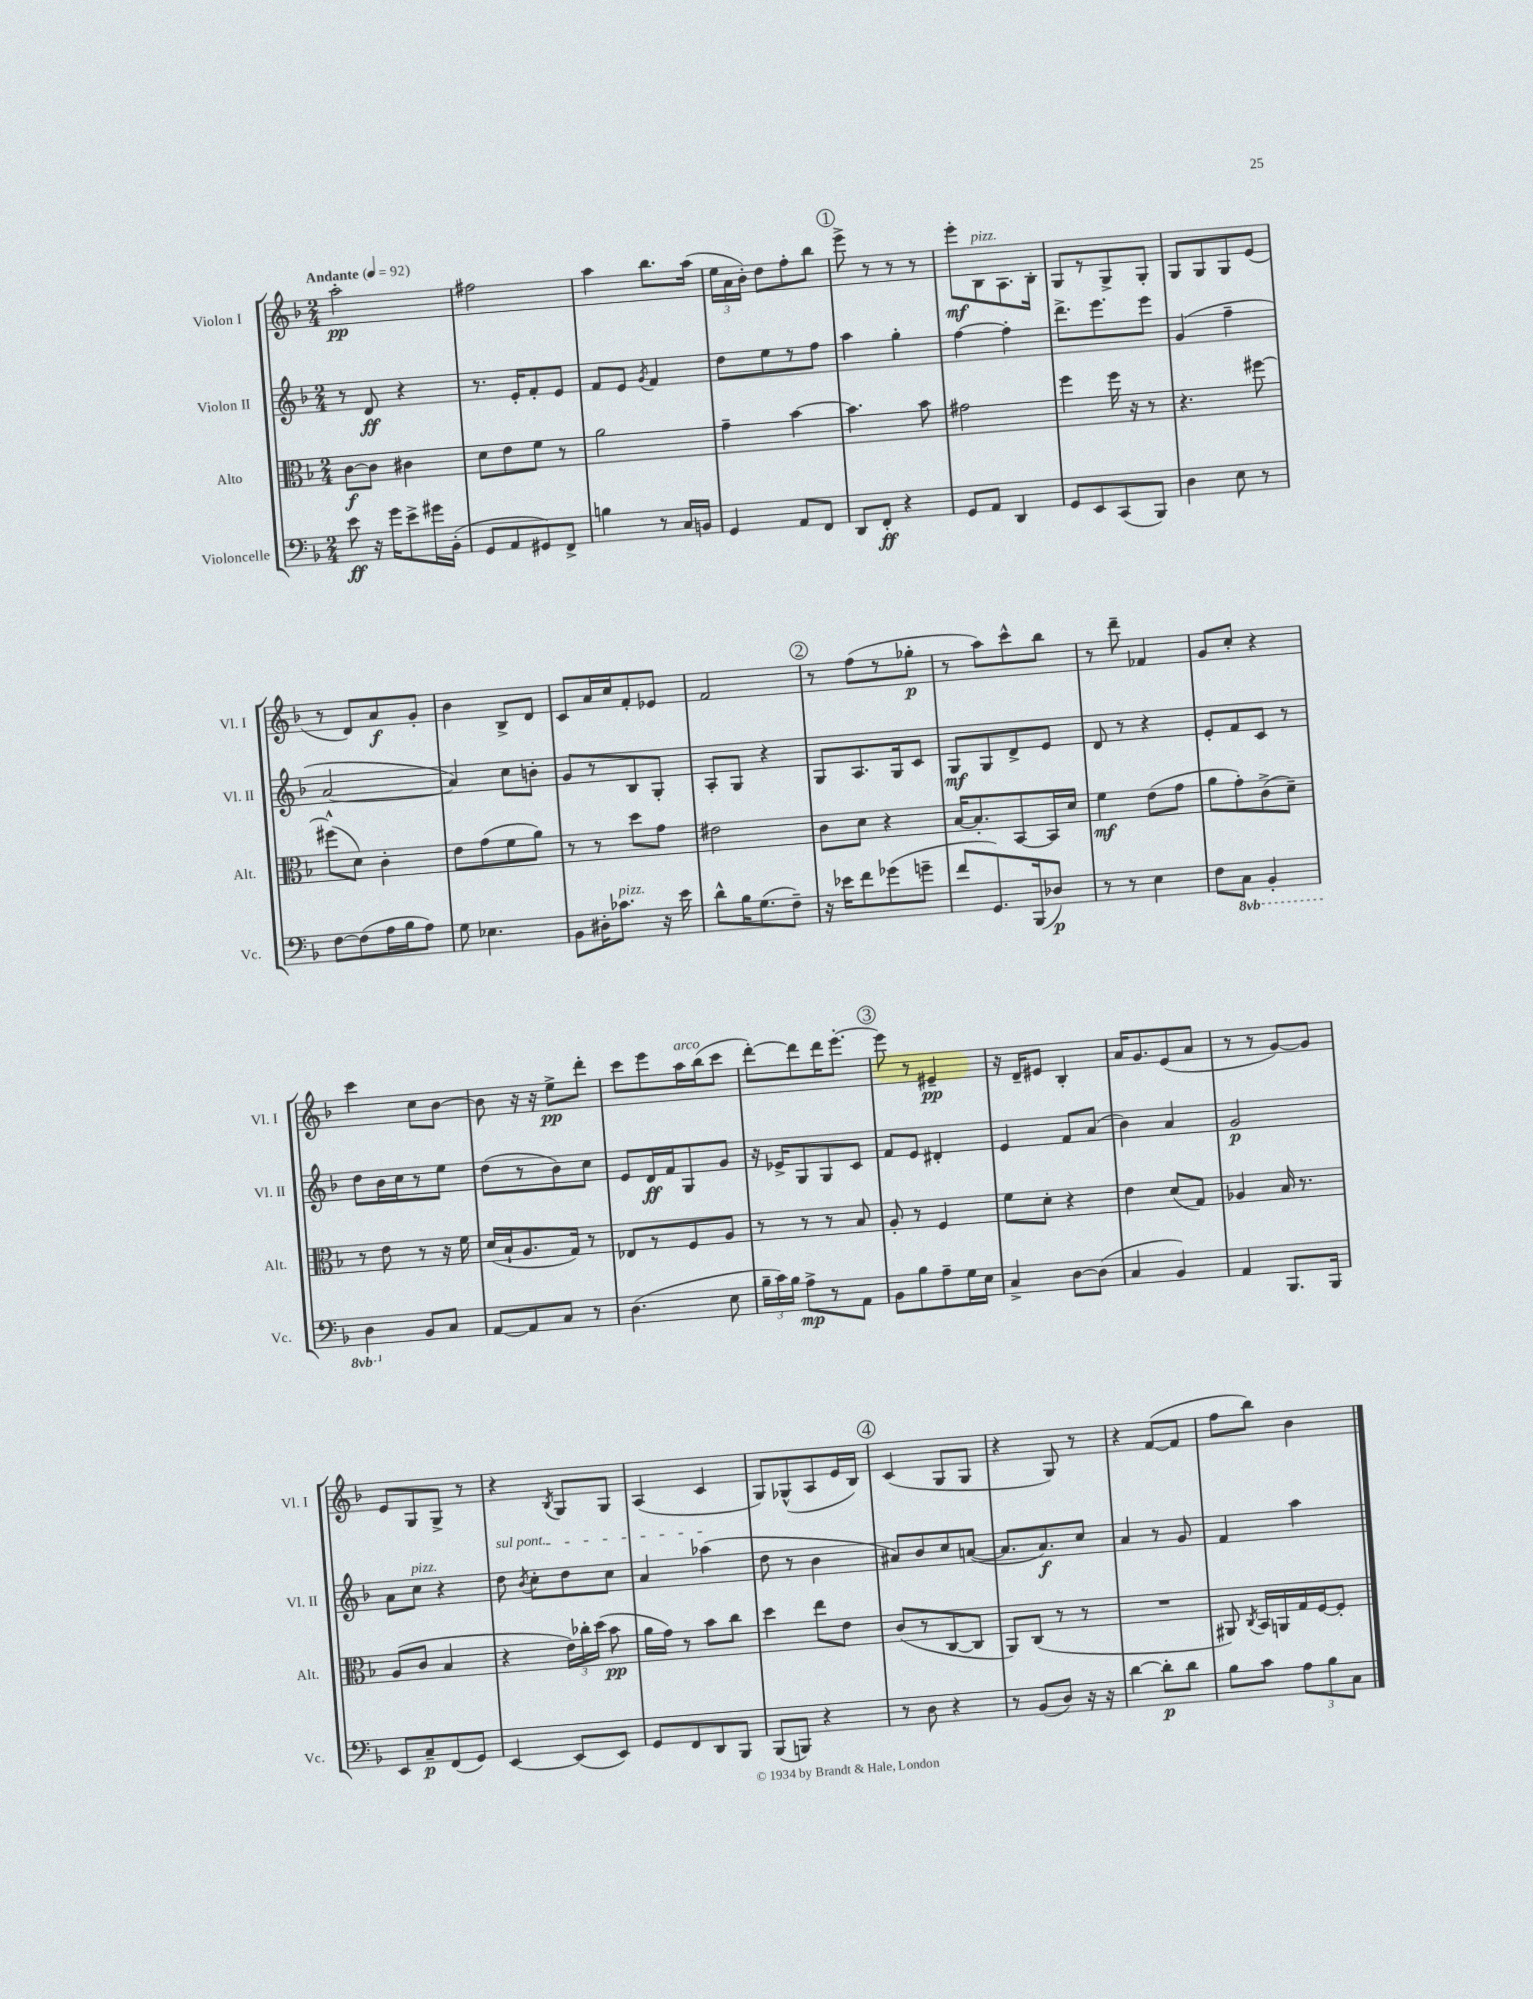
<<
\new StaffGroup <<
\new Staff = "s0" \with { instrumentName = "Violon I" shortInstrumentName = "Vl. I" } {
    \clef treble \key f \major \numericTimeSignature \time 2/4 \tempo "Andante" 4 = 92
    \autoBeamOff a''2-.\pp |
    fis''2 |
    a''4 bes''8.[ a''16]( |
    \tuplet 3/2 { e''16[ a'16 bes'16]-.) } d''8[ f''8-. bes''8] |
    \mark \markup { \circle "1" } e'''8-> r8 r8 r8 |
    e'''8[-.\mf bes8^\markup { \italic "pizz." } a8. bes16]-. |
    g8[ r8 g8-> g8]-. |
    g8[ g8 g8 e'8]( |
    r8 d'8[) a'8\f g'8]-. |
    bes'4 bes8[-> d'8] |
    c'8[ a'16 c''16 f'8-. ees'8] |
    f'2 |
    \mark \markup { \circle "2" } r8 f''8[( r8 ges''8]-.\p |
    r8 a''8[) c'''8-^ bes''8] |
    r8 d'''8-- fes'4 |
    g'8[ c''8]-. r4 |
    c'''4 c''8[ bes'8]~ |
    bes'8 r16 r16 e''8[->\pp d'''8]-. |
    c'''8[ e'''8 a''16^\markup { \italic "arco" } bes''16( c'''8] |
    d'''8[~-.) d'''8 d'''16 e'''8.]~-. |
    \mark \markup { \circle "3" } e'''8 r8 eis'4--\pp |
    r16 d'16[-- eis'8] bes4-. |
    a'16[ g'8. e'8( a'8] |
    r8 r8 g'8[~) g'8] |
    e'8[ g8 g8]-> r8 |
    r4 \acciaccatura { bes8 } g8[ g8] |
    a4( c'4 |
    g8[) ges8-^( a8 e'16 bes16]) |
    \mark \markup { \circle "4" } c'4( g8[ g8] |
    r4 g8) r8 |
    r4 f'8[~( f'8] |
    f''8[ bes''8]) bes'4 \bar "|." |
}
\new Staff = "s1" \with { instrumentName = "Violon II" shortInstrumentName = "Vl. II" } {
    \clef treble \key f \major \numericTimeSignature \time 2/4
    \autoBeamOff r8 d'8\ff r4 |
    r8. e'16[-. f'8-. e'8] |
    f'8[ e'8] \acciaccatura { g'8 } f'4 |
    d''8[ e''8 r8 f''8] |
    \mark \markup { \circle "1" } a''4 g''4-. |
    f''4~ f''4-. |
    d'''8.[-> e'''8. e'''8] |
    g'4( f''4-- |
    a'2~ |
    a'4) c''8[ b'8]-. |
    g'8[ r8 bes8 g8]-. |
    a8[-. g8] r4 |
    \mark \markup { \circle "2" } g8[ a8. g16 c'8] |
    g8[\mf g8 d'8-> e'8] |
    d'8 r8 r4 |
    e'8[-. f'8 c'8] r8 |
    d''8[ bes'16 c''16 r8 e''8] |
    d''8[( r8 bes'8) c''8] |
    e'8[ d'16\ff f'16 g8 g'8] |
    r16 ees'16[-> g8 g8 c'8] |
    \mark \markup { \circle "3" } f'8[ e'8] dis'4-. |
    e'4 f'8[ a'8]( |
    bes'4) a'4 |
    g'2\p |
    a'8[ c''8]^\markup { \italic "pizz." } r4 |
    \once \override TextSpanner.bound-details.left.text = \markup { \italic "sul pont." } d''8\startTextSpan \acciaccatura { bes'8 } c''8[-. d''8 c''8] |
    a'4 aes''4\stopTextSpan( |
    d''8 r8 bes'4 |
    \mark \markup { \circle "4" } ais'8[) bes'8 c''8 a'8]~( |
    a'8.[ a'8.\f) c''8] |
    a'4 r8 g'8 |
    f'4 a''4 \bar "|." |
}
\new Staff = "s2" \with { instrumentName = "Alto" shortInstrumentName = "Alt." } {
    \clef alto \key f \major \numericTimeSignature \time 2/4
    \autoBeamOff c'8[~\f c'8] cis'4 |
    d'8[ e'8 f'8] r8 |
    a'2 |
    g'4-- bes'4~ |
    \mark \markup { \circle "1" } bes'4. bes'8 |
    gis'2 |
    f''4 f''16 r16 r8 |
    r4. fis''8~ |
    fis''8[-^( d'8]) c'4-. |
    e'8[ g'8( f'8 a'8]) |
    r8 r8 d''8[ g'8] |
    eis'2 |
    \mark \markup { \circle "2" } c'8[ d'8] r4 |
    bes16[~ bes8.-. bes,8~ bes,16 d'16] |
    f'4\mf e'8[( g'8] |
    a'8[ g'8-.) c'8->( d'8]--) |
    r8 e'8 r8 r16 f'16 |
    d'16[( bes16-! a8. g16]) r8 |
    ees8[ r8 f8 a8] |
    r8 r8 r8 bes8 |
    \mark \markup { \circle "3" } a8-. r8 f4 |
    f'8[ d'8]-. r4 |
    e'4 d'8[( g8]) |
    aes4 bes16 r8. |
    a8[( c'8] bes4 |
    r4 \tuplet 3/2 { e'16[) ces''16-. d''16]( } bes'8\pp |
    a'16[ g'16]) r8 bes'8[ c''8] |
    d''4 e''8[ e'8] |
    \mark \markup { \circle "4" } c'8[( r8 c8~ c8] |
    a,8[) c8]( r8 r8 |
    R2 |
    ais,8) \acciaccatura { c8 } bes,16[ a,16 g16 f16~ f8]-. \bar "|." |
}
\new Staff = "s3" \with { instrumentName = "Violoncelle" shortInstrumentName = "Vc." } {
    \clef bass \key f \major \numericTimeSignature \time 2/4 \set Staff.ottavationMarkups = #ottavation-simple-ordinals
    \autoBeamOff e'8\ff r16 g'16[ e'8-> gis'16 bes,16]-.( |
    g,8[ a,8 gis,8) f,8]-> |
    b4 r8 c16[ b,16] |
    g,4 a,8[ f,8] |
    \mark \markup { \circle "1" } d,8[ f,8]-.\ff r4 |
    g,8[ a,8] d,4 |
    g,8[ e,8 c,8( bes,,8]) |
    d4 e8 r8 |
    f8[~ f8( a16 bes16 a8]) |
    g8 ees4. |
    bes,8[ dis16-. ces'8.]^\markup { \italic "pizz." } r16 e'16 |
    d'8[-^ bes16 g8.( f8]--) |
    \mark \markup { \circle "2" } r16 ees'16[ f'8 ges'8( g'8]-- |
    f'8[ g,8.) bes,,16( des8]\p) |
    r8 r8 e4 |
    f8[ \ottava #-1 c,8] bes,,4-. |
    d,4 \ottava #0 bes,8[ c8] |
    a,8[~ a,8 c8] r8 |
    d4.( e8 |
    \tuplet 3/2 { bes16[-- c'16) bes16] } a8[->\mp r8 a,8] |
    \mark \markup { \circle "3" } bes,8[ bes8 a8-- g16 e16] |
    c4-> d8[~ d8]( |
    c4 bes,4) |
    a,4 bes,,8.[ bes,,16] |
    e,8[ c8--\p f,8( g,8]) |
    e,4~ e,8[( e,8]) |
    g,8[ f,8 d,8 bes,,8] |
    bes,,8[( b,,8]) r4 |
    \mark \markup { \circle "4" } r8 d8 r4 |
    r8 bes,8[( d8]) r16 r16 |
    d'4~ d'8[-.\p d'8] |
    bes8[ c'8] \tuplet 3/2 { a8[ bes8 c8] } \bar "|." |
}
>>
>>
\layout { \context { \Score \remove "Bar_number_engraver" } }
